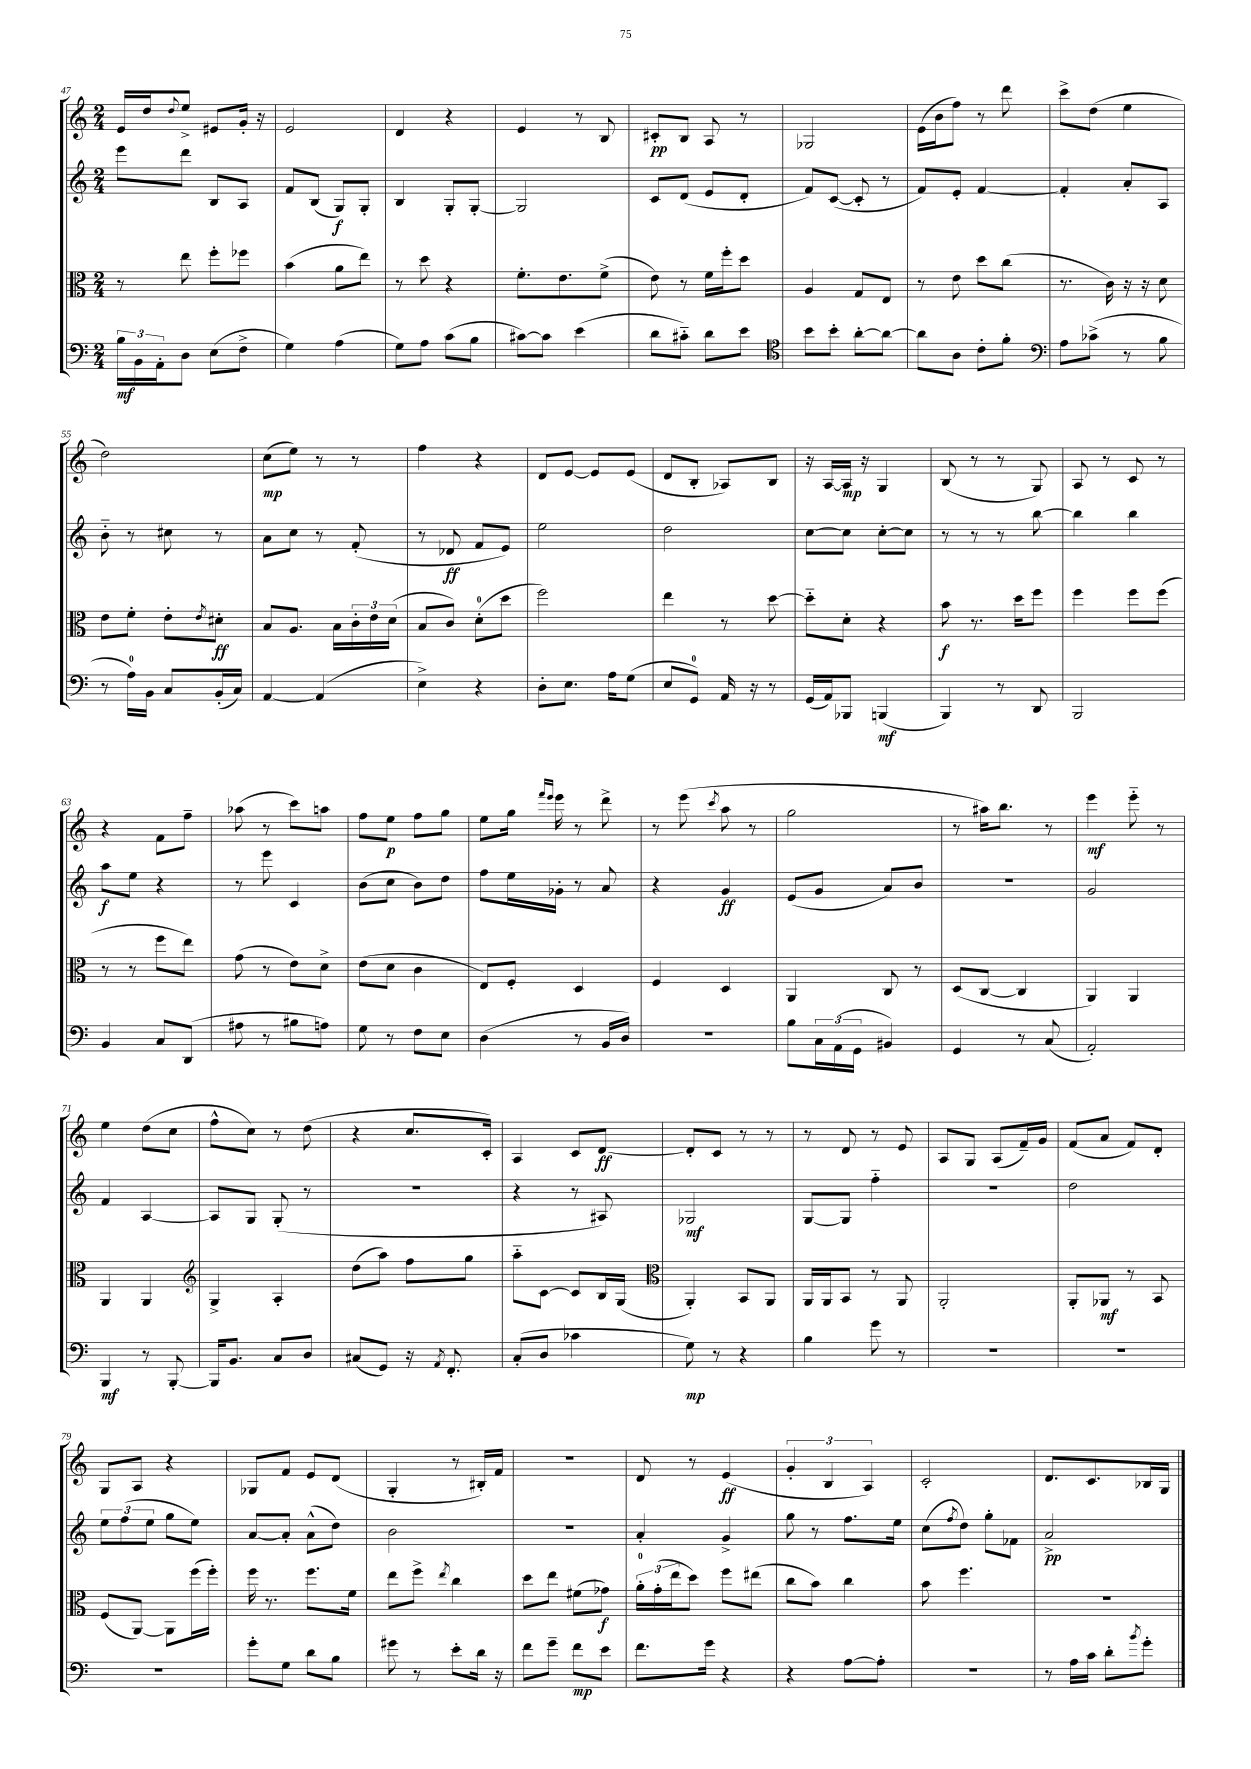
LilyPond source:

<<
\new StaffGroup <<
\new Staff = "s0" {
    \clef treble \key c \major \numericTimeSignature \time 2/4
    e'16 d''16 \appoggiatura { d''8 } e''8-> eis'8 g'16-. r16 |
    e'2 |
    d'4 r4 |
    e'4 r8 b8 |
    cis'8-.\pp b8 a8 r8 |
    ges2 |
    e'16( b'16 f''8) r8 d'''8 |
    c'''8-> d''8( e''4 |
    d''2) |
    c''8\mp( e''8) r8 r8 |
    f''4 r4 |
    d'8 e'8~ e'8 e'8( |
    d'8 b8-. aes8) b8 |
    r16 a16~ a16\mp r16 g4 |
    b8( r8 r8 g8) |
    a8 r8 c'8 r8 |
    r4 f'8 f''8-- |
    aes''8( r8 c'''8) a''8 |
    f''8 e''8\p f''8 g''8 |
    e''8 g''16 \grace { f'''16 e'''16 } e'''16 r8 d'''8-> |
    r8 e'''8( \acciaccatura { c'''8 } a''8 r8 |
    g''2 |
    r8 ais''16) b''8. r8 |
    e'''4\mf e'''8-_ r8 |
    e''4 d''8( c''8 |
    f''8-^ c''8) r8 d''8( |
    r4 c''8. c'16-.) |
    a4 c'8 d'8~\ff |
    d'8-. c'8 r8 r8 |
    r8 d'8 r8 e'8 |
    a8 g8 a8( f'16--) g'16 |
    f'8( a'8 f'8) d'8-. |
    g8 a8 r4 |
    ges8 f'8 e'8 d'8( |
    g4-. r8 bis16-.) f'16 |
    r2 |
    d'8 r8 e'4\ff( |
    \tuplet 3/2 { g'4-. b4 a4) } |
    c'2-. |
    d'8. c'8. bes16 g16 \bar "|." |
}
\new Staff = "s1" {
    \clef treble \key c \major \numericTimeSignature \time 2/4
    e'''8 d'''8 b8 a8 |
    f'8 b8( g8\f) g8-. |
    b4 g8-. g8~-. |
    g2 |
    c'8 d'8( e'8 d'8-. |
    f'8) c'8~( c'8-. r8 |
    f'8) e'8-. f'4~ |
    f'4-. a'8-. a8 |
    b'8-_ r8 cis''8 r8 |
    a'8 c''8 r8 f'8-.( |
    r8 des'8\ff f'8 e'8) |
    e''2 |
    d''2 |
    c''8~ c''8 c''8~-. c''8 |
    r8 r8 r8 b''8~ |
    b''4 b''4 |
    a''8\f e''8 r4 |
    r8 e'''8 c'4 |
    b'8( c''8 b'8) d''8 |
    f''8 e''16 ges'16-. r8 a'8 |
    r4 g'4\ff |
    e'8( g'8 a'8) b'8 |
    R2 |
    g'2 |
    f'4 a4~ |
    a8 g8 g8-.( r8 |
    R2 |
    r4 r8 ais8) |
    ges2\mf |
    g8~ g8 f''4-_ |
    R2 |
    d''2 |
    \tuplet 3/2 { e''8 f''8( e''8 } g''8 e''8) |
    a'8~ a'8-. a'8-^( d''8) |
    b'2 |
    R2 |
    a'4-. g'4-> |
    g''8 r8 f''8. e''16 |
    c''8( \acciaccatura { f''8 } d''8) g''8-. fes'8 |
    a'2->\pp \bar "|." |
}
\new Staff = "s2" {
    \clef alto \key c \major \numericTimeSignature \time 2/4
    r8 e''8 f''8-. fes''8 |
    b'4( a'8 e''8) |
    r8 d''8 r4 |
    f'8.-. e'8. f'8->( |
    e'8) r8 f'16 f''16-. d''8 |
    a4 g8 e8 |
    r8 e'8 d''8 c''8( |
    r8. c'16) r16 r16 d'8 |
    e'8 f'8-. e'8-. \acciaccatura { e'8 } dis'8-.\ff |
    b8 a8. b16 \tuplet 3/2 { c'16-. e'16 d'16( } |
    b8 c'8) d'8-0-.( d''8 |
    f''2) |
    e''4 r8 d''8~ |
    d''8-_ d'8-. r4 |
    b'8\f r8. d''16 f''8 |
    f''4 f''8 f''8( |
    r8 r8 f''8 e''8) |
    g'8( r8 e'8) d'8-> |
    e'8( d'8 c'4 |
    e8) f8-. d4 |
    f4 d4 |
    a,4 c8 r8 |
    d8( c8~ c4 |
    a,4) a,4 |
    a,4 a,4 |
    \clef treble g4-> a4-. |
    d''8( a''8) f''8 g''8 |
    a''8-_ c'8~ c'8 b16 g16( |
    \clef alto a,4-.) b,8 a,8 |
    a,16 a,16 b,8 r8 a,8 |
    a,2-. |
    a,8-. aes,8\mf r8 b,8 |
    f8( a,8~) a,8 f''16( f''16-.) |
    f''16 r8. f''8. f'16 |
    e''8 f''8-> \acciaccatura { e''8 } c''4 |
    d''8 e''8 fis'8( ges'8\f) |
    \tuplet 3/2 { a'16-0-. g'16-.( e''16 } d''8) f''8 eis''8( |
    c''8 b'8) c''4 |
    b'8 f''4. |
    r2 \bar "|." |
}
\new Staff = "s3" {
    \clef bass \key c \major \numericTimeSignature \time 2/4
    \tuplet 3/2 { b16\mf b,16 a,16-. } d8 e8( f8-> |
    g4) a4( |
    g8) a8 c'8( b8 |
    cis'8~) cis'8 e'4( |
    d'8 cis'8-_) d'8 e'8 |
    \clef tenor b'8 b'8-. a'8~-. a'8~ |
    a'8 a8 c'8-. f'8-. |
    \clef bass a8 ces'8->( r8 b8 |
    r8 a16-0) b,16 c8 b,16-.( c16) |
    a,4~ a,4( |
    e4->) r4 |
    d8-. e8. a16 g8( |
    e8 g,8-0) a,16 r16 r8 |
    g,16( a,16) bes,,8 b,,4\mf( |
    b,,4) r8 d,8 |
    b,,2 |
    b,4 c8 d,8( |
    ais8 r8 bis8 a8) |
    g8 r8 f8 e8 |
    d4( r8 b,16 d16) |
    r2 |
    b8 \tuplet 3/2 { c16 a,16( g,16 } bis,4) |
    g,4 r8 c8( |
    a,2-.) |
    b,,4\mf r8 b,,8~-. |
    b,,16 b,8. c8 d8 |
    cis8( g,8) r16 \acciaccatura { a,8 } f,8.-. |
    c8-.( d8 ces'4 |
    g8\mp) r8 r4 |
    b4 g'8 r8 |
    R2 |
    R2 |
    R2 |
    g'8-. g8 d'8 b8 |
    gis'8 r8 e'8-. d'16 r16 |
    f'8 g'8-- f'8\mp e'8 |
    f'8. g'16 r4 |
    r4 a8~ a8-. |
    r2 |
    r8 a16 c'16 d'8-. \acciaccatura { b'8 } g'8-. \bar "|." |
}
>>
>>
\layout { \context { \Score currentBarNumber = #47 } }
